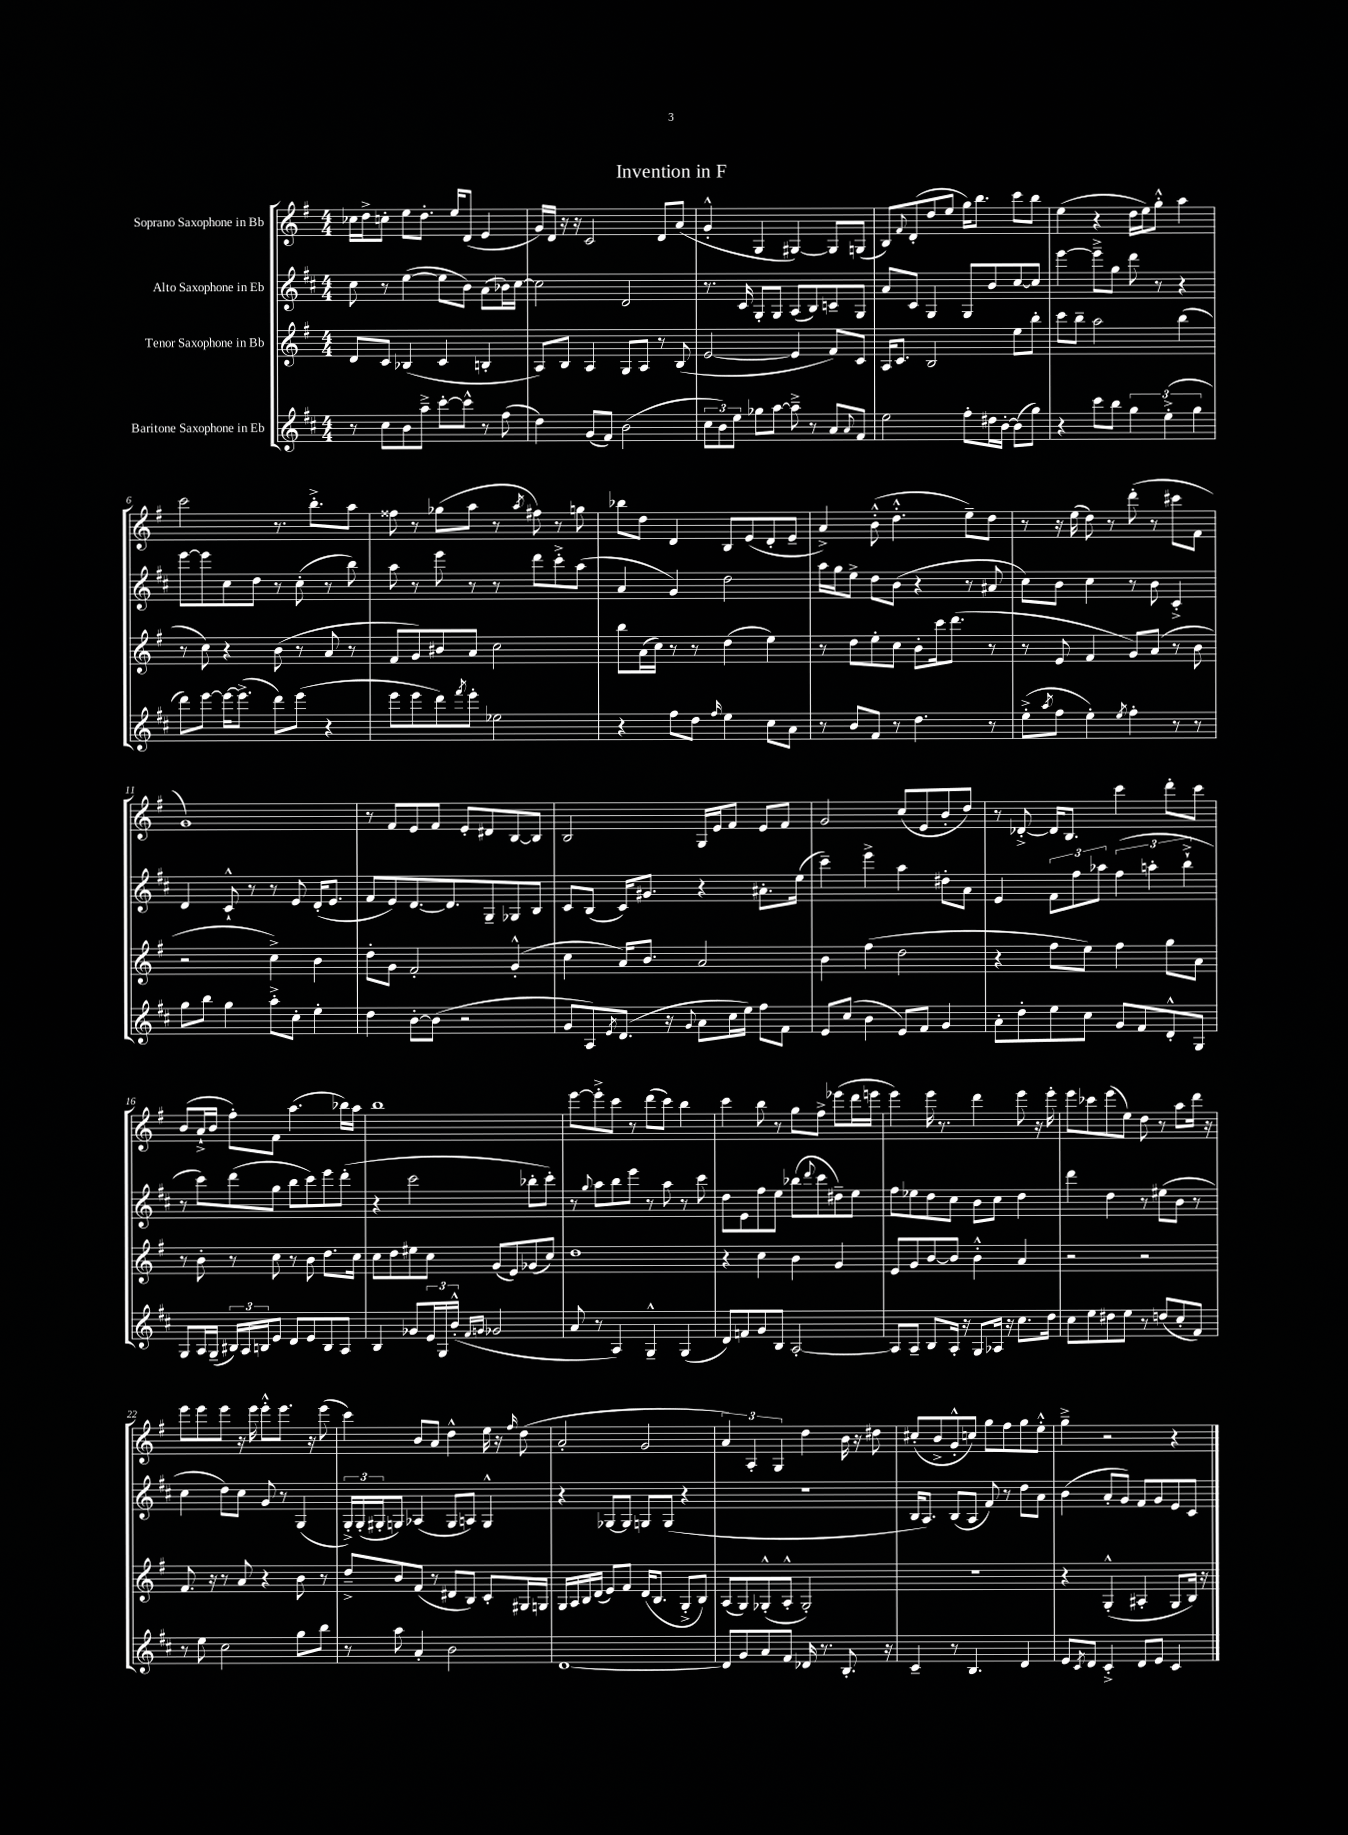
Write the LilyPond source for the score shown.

\header { title = "Invention in F" }
<<
\new StaffGroup <<
\new Staff = "s0" \with { instrumentName = "Soprano Saxophone in Bb" } {
    \clef treble \key g \major \numericTimeSignature \time 4/4
    ces''16 d''16-> c''8-. e''8 d''8.-. e''16 d'8( e'4 |
    g'16) d'16 r16 r16 c'2 d'8 a'8( |
    g'4-.-^ g4 gis4~) gis8 g8( |
    b8) \appoggiatura { fis'8 } d'8-.( d''8 e''8 g''16) b''8. c'''8 b''8 |
    e''4( r4 d''16 e''16) g''8-.-^ a''4 |
    c'''2 r8. b''8.-.-> a''8 |
    fisis''8 r8 ges''8( a''8 r8 \acciaccatura { a''8 } fis''8) r8 g''8 |
    bes''8 d''8 d'4 b8 e'8( d'8-. e'8-- |
    a'4->) b'8-.-^( d''4.-.-^ e''8--) d''8 |
    r8 r16 e''16( d''8) r8 d'''8-.( r8 cis'''8 fis'8 |
    g'1) |
    r8 fis'8 e'8 fis'8 e'8-. dis'8 b8~ b8 |
    b2 g16 e'16 fis'8 e'8 fis'8 |
    g'2 c''8( e'8 b'8-. d''8) |
    r8 des'8~-.-> des'16 b8. c'''4 d'''8-. c'''8 |
    b'8( a'16-!-> b'16 fis''8-.) fis'8 a''4.( bes''16) a''16 |
    b''1 |
    e'''8~ e'''8-.-> c'''8 r8 d'''8( c'''8) b''4 |
    c'''4 b''8 r8 g''8 fis''8-> ees'''8( d'''16 e'''16 |
    e'''4) e'''16 r8. d'''4 e'''8 r16 e'''16-. |
    e'''8 ces'''8 e'''8( e''8) d''8 r8 a''8 d'''16 r16 |
    e'''8 e'''8 e'''8 r16 e'''16 e'''8-.-^ e'''8. r16 e'''8( |
    c'''4) b'8 a'8 d''4-^ e''16 r16 \grace { fis''16 } d''8( |
    a'2-. g'2 |
    \tuplet 3/2 { a'4) a4-. g4 } d''4 b'16 r16 dis''8 |
    cis''8-.( b'8-> g'8-.-^ c''8) g''8 fis''8 g''8 e''8-.-^ |
    g''4---> r2 r4 \bar "|." |
}
\new Staff = "s1" \with { instrumentName = "Alto Saxophone in Eb" } {
    \clef treble \key d \major \numericTimeSignature \time 4/4
    cis''8 r8 e''4~( e''8 b'8) a'8( bes'16) cis''16~ |
    cis''2 d'2 |
    r8. cis'16 g8-. g8 a8( b8) c'8-- g8 |
    a'8 cis'8 g4 g8 b'8 cis''8~ cis''8 |
    e'''4~ e'''8---> g''8 d'''8 r8 r4 |
    e'''8~ e'''8 cis''8 d''8 r8 cis''8-.( r8 b''8) |
    a''8 r8 e'''8 r8 r8 d'''8 cis'''8-.-> a''8( |
    a'4 g'4) d''2 |
    a''16 g''16 e''8-> d''8 b'8( r4 r8 ais'8 |
    cis''8) b'8 cis''4 r8 b'8 cis'4-.-> |
    d'4 cis'8-!-^ r8 r8 e'8 d'16-.( e'8. |
    fis'8 e'8) d'8.~ d'8. g8-- ges8 b8 |
    cis'8 b8( cis'16) gis'8. r4 ais'8.-. e''16( |
    cis'''4--) e'''4-> a''4 dis''8-. a'8 |
    e'4 \tuplet 3/2 { fis'8 fis''8 aes''8 } \tuplet 3/2 { fis''4( a''4-. b''4-!-> } |
    r8 cis'''8) d'''8( g''8 b''8 cis'''8) e'''8 d'''8-.( |
    r4 cis'''2 bes''8-. cis'''8-.) |
    r8 \appoggiatura { g''8 } a''8 b''8 e'''8 r8 a''8 r8 cis'''8 |
    d''8 e'8 fis''8 e''8 bes''8( \appoggiatura { d'''8 } cis'''8 dis''8--) e''8 |
    fis''8 ees''8 d''8 cis''8 b'8 cis''8 d''4 |
    d'''4 d''4 r8 eis''8( b'8 r8 |
    cis''4 d''8) cis''8 g'8 r8 g4( |
    \tuplet 3/2 { g16-.->) g16-.( gis16-. } g8) aes4( g8 a8) g4-^ |
    r4 ges8~ ges8 g8 g8( r4 |
    R1 |
    b16 a8.) b8( a8 fis'8) r8 d''8 a'8 |
    b'4( a'8-. g'8) fis'8 g'8 e'8 cis'8 \bar "|." |
}
\new Staff = "s2" \with { instrumentName = "Tenor Saxophone in Bb" } {
    \clef treble \key g \major \numericTimeSignature \time 4/4
    d'8 c'8 bes4( c'4 b4-. |
    a8) b8 a4 g8 a8 r8 b8( |
    e'2~ e'4 fis'8) c'8 |
    a16 c'8. b2 e''8 b''8-. |
    c'''8 b''8-- a''2 b''4( |
    r8 c''8) r4 b'8( r8 a'8 r8 |
    fis'8 g'8) bis'8 a'8 c''2 |
    b''8 a'16( c''16) r8 r8 d''4( e''4) |
    r8 d''8 e''8-. c''8 b'8-. c'''16 d'''8.( r8 |
    r8 e'8 fis'4 g'8) a'8( r8 b'8 |
    r2 c''4->) b'4 |
    d''8-. g'8 fis'2-. g'4-.-^( |
    c''4 a'16) b'8. a'2 |
    b'4 fis''4( d''2 |
    r4 fis''8 e''8) fis''4 g''8 a'8 |
    r8 b'8-. r8 c''8 r8 b'8 d''8. c''16 |
    c''8 d''8 eis''8 c''8 g'8( e'8) ges'8( c''8) |
    d''1 |
    r4 c''4 b'4 g'4 |
    e'8 g'8 b'8~ b'8 b'4-.-^ a'4 |
    r2 r2 |
    fis'8. r16 r8 a'8 r4 b'8 r8 |
    d''8---> b'8 fis'8( r8 dis'8 b8) c'8-. gis16 g16 |
    g16 a16 b16 d'16( e'8) fis'8 d'16( b8. g8-.-> b8) |
    a8( g8) ges8-.-^( a8-.-^ ges2-.) |
    R1 |
    r4 g4-.-^( ais4-. g8 b16) r16 \bar "|." |
}
\new Staff = "s3" \with { instrumentName = "Baritone Saxophone in Eb" } {
    \clef treble \key d \major \numericTimeSignature \time 4/4
    r8 cis''8 b'8 a''8---> cis'''8~-. cis'''8-^ r8 fis''8( |
    d''4) g'8( fis'8) b'2( |
    \tuplet 3/2 { cis''8 b'8) e''8 } ges''8 a''8~ a''8---> r8 a'8 \appoggiatura { a'8 } fis'8 |
    e''2 fis''8-. dis''16 b'16~-. b'8( g''8) |
    r4 cis'''8 b''8 \tuplet 3/2 { g''4 e''4-.->( g''4 } |
    d'''8) e'''8~ e'''16~ e'''8.->( d'''8) e'''8( r4 |
    e'''8 e'''8 d'''8) \acciaccatura { fis'''8 } e'''8-. ees''2 |
    r4 fis''8 d''8 \grace { fis''16 } e''4 cis''8 a'8 |
    r8 b'8 fis'8 r8 d''4. r8 |
    e''8-.->( \acciaccatura { a''8 } fis''8 e''4-.) \acciaccatura { e''8 } fis''4-. r8 r8 |
    g''8 b''8 g''4 a''8-.-> cis''8-. e''4-. |
    d''4 b'8~-. b'8( r2 |
    g'8 a8) \acciaccatura { e'8 } d'8.( r16 \appoggiatura { g'8 } a'8 cis''16 e''16) fis''8 fis'8 |
    e'8 cis''8( b'4 e'8) fis'8 g'4 |
    a'8-. d''8-. e''8 cis''8 g'8 fis'8 d'8-.-^ g8 |
    g8 a16 g16--( \tuplet 3/2 { bis16) a16 b16 } e'8 d'8 e'8 b8 a8 |
    b4 ges'8 \tuplet 3/2 { e'16 g16 b'16-.-^( } \grace { fis'16 g'16 } ges'2 |
    a'8 r8 a4) g4---^ g4( |
    d'8) f'8 g'8 b8 a2~-. |
    a8 a8-- b8 a16-. r16 g8 aes16 r16 cis''8. d''16 |
    cis''8 e''8 dis''8 e''8 r8 d''8( cis''8-. fis'8) |
    r8 e''8 cis''2 g''8 b''8 |
    r8 a''8 a'4-. b'2 |
    d'1~ |
    d'8 g'8 a'8 fis'8 des'16 r8. b8.-. r16 |
    cis'4-- r8 b4. d'4 |
    e'8 \acciaccatura { cis'8 } d'8 cis'4-.-> d'8 e'8 cis'4 \bar "|." |
}
>>
>>
